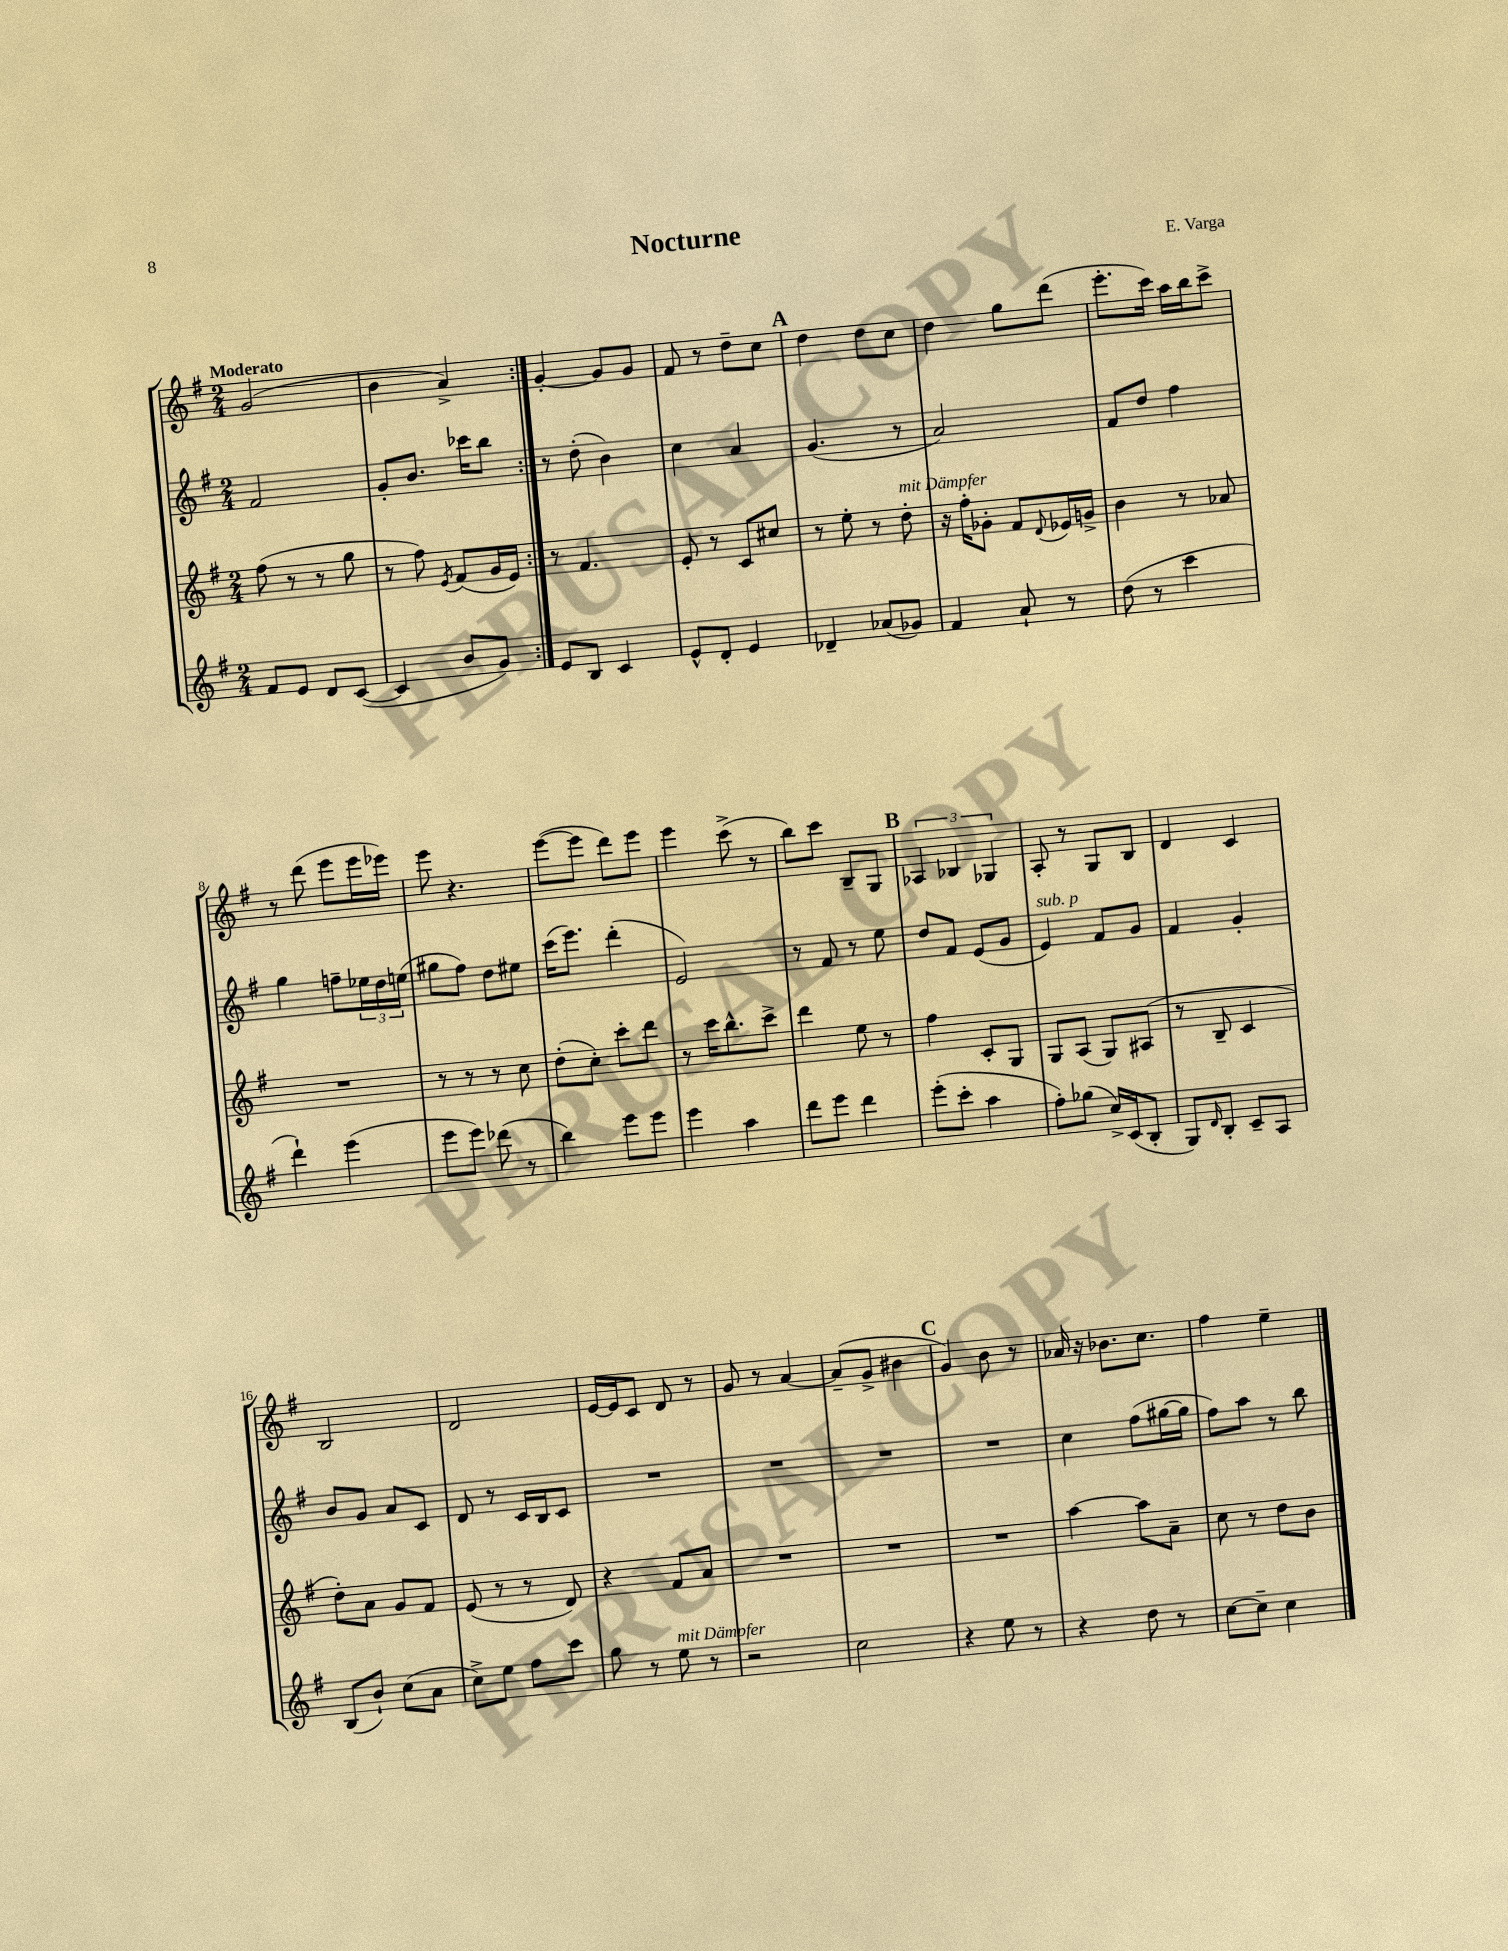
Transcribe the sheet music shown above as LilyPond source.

\header { title = "Nocturne" composer = "E. Varga" }
<<
\new StaffGroup <<
\new Staff = "s0" {
    \clef treble \key g \major \numericTimeSignature \time 2/4 \tempo "Moderato"
    \repeat volta 2 { g'2( |
    b'4 a'4->) | }
    g'4~-. g'8 g'8 |
    fis'8 r8 d''8-- c''8 |
    \mark \markup { \bold "A" } d''4 d''8 c''8 |
    d''4 g''8 d'''8( |
    e'''8.-. c'''16) a''16 b''16 c'''8-> |
    r8 d'''8( e'''8 e'''16 ees'''16) |
    e'''8 r4. |
    e'''8~( e'''8 d'''8) e'''8 |
    e'''4 c'''8->( r8 |
    b''8) c'''8 b8-- g8 |
    \mark \markup { \bold "B" } \tuplet 3/2 { aes4 bes4 ges4 } |
    a8-. r8 g8 b8 |
    d'4 c'4 |
    b2 |
    d'2 |
    e'16~ e'16 c'8 d'8 r8 |
    g'8 r8 a'4~ |
    a'8--( g'8-> bis'4 |
    \mark \markup { \bold "C" } g'4) b'8 r8 |
    aes'16 r16 bes'8. c''8. |
    fis''4 e''4-- \bar "|." |
}
\new Staff = "s1" {
    \clef treble \key g \major \numericTimeSignature \time 2/4
    \repeat volta 2 { fis'2 |
    g'8-. b'8. ces'''16 b''8 | }
    r8 d''8-.( b'4) |
    c''4 a'4 |
    \mark \markup { \bold "A" } g'4.( r8 |
    a'2) |
    fis'8 d''8 fis''4 |
    g''4 f''8-- \tuplet 3/2 { ees''16 d''16 e''16( } |
    gis''8 fis''8) d''8 eis''8 |
    c'''16( e'''8.) d'''4-.( |
    e'2) |
    r8 fis'8 r8 e''8 |
    \mark \markup { \bold "B" } d''8 fis'8 e'8( g'8 |
    e'4^\markup { \italic "sub. p" }) fis'8 g'8 |
    fis'4 g'4-. |
    b'8 g'8 a'8 c'8 |
    d'8 r8 c'16 b16 c'8 |
    R2 |
    R2 |
    R2 |
    \mark \markup { \bold "C" } R2 |
    c''4 fis''8( gis''16~ gis''16 |
    fis''8) a''8 r8 b''8 \bar "|." |
}
\new Staff = "s2" {
    \clef treble \key g \major \numericTimeSignature \time 2/4
    \repeat volta 2 { fis''8( r8 r8 g''8 |
    r8 fis''8) \acciaccatura { e'8 } fis'8( g'16 e'16) | }
    r8 fis'4. |
    e'8-. r8 c'8 cis''8 |
    \mark \markup { \bold "A" } r8 e''8-. r8 d''8-.^\markup { \italic "mit Dämpfer" } |
    r16 fis''16-. ges'8-. fis'8 \appoggiatura { d'8 } ees'16 g'16-> |
    b'4 r8 aes'8 |
    R2 |
    r8 r8 r8 c''8 |
    d''8-.( c''8-.) c'''8-. d'''8 |
    r8 c'''16 b''8.-^ c'''8-> |
    d'''4 e''8 r8 |
    \mark \markup { \bold "B" } fis''4 c'8-. g8 |
    g8 a8( g8) ais8( |
    r8 b8-- c'4 |
    d''8-.) a'8 g'8 fis'8 |
    e'8( r8 r8 d'8) |
    r4 fis'8 a'8 |
    R2 |
    R2 |
    \mark \markup { \bold "C" } R2 |
    a''4~ a''8 a'8-- |
    c''8 r8 d''8 b'8 \bar "|." |
}
\new Staff = "s3" {
    \clef treble \key g \major \numericTimeSignature \time 2/4
    \repeat volta 2 { fis'8 e'8 d'8 c'8~( |
    c'4 b'8 g'8) | }
    e'8 b8 c'4 |
    e'8-^ d'8-. e'4 |
    \mark \markup { \bold "A" } des'4-- aes'8( ges'8) |
    fis'4 a'8-! r8 |
    d''8( r8 c'''4 |
    d'''4-!) e'''4( |
    e'''8 e'''8) des'''8( r8 |
    b''4) e'''8 e'''8 |
    e'''4 a''4 |
    d'''8 e'''8 d'''4 |
    \mark \markup { \bold "B" } e'''8-.( c'''8-. a''4 |
    fis''8-.) ges''8( c''16->) c'16( b8-. |
    g8) \grace { d'16 } b8-. c'8-- a8 |
    b8( b'8-!) c''8( a'8 |
    c''8->) e''8 fis''8 c'''8 |
    g''8 r8 e''8^\markup { \italic "mit Dämpfer" } r8 |
    r2 |
    c''2 |
    \mark \markup { \bold "C" } r4 e''8 r8 |
    r4 d''8 r8 |
    c''8~ c''8-- c''4 \bar "|." |
}
>>
>>
